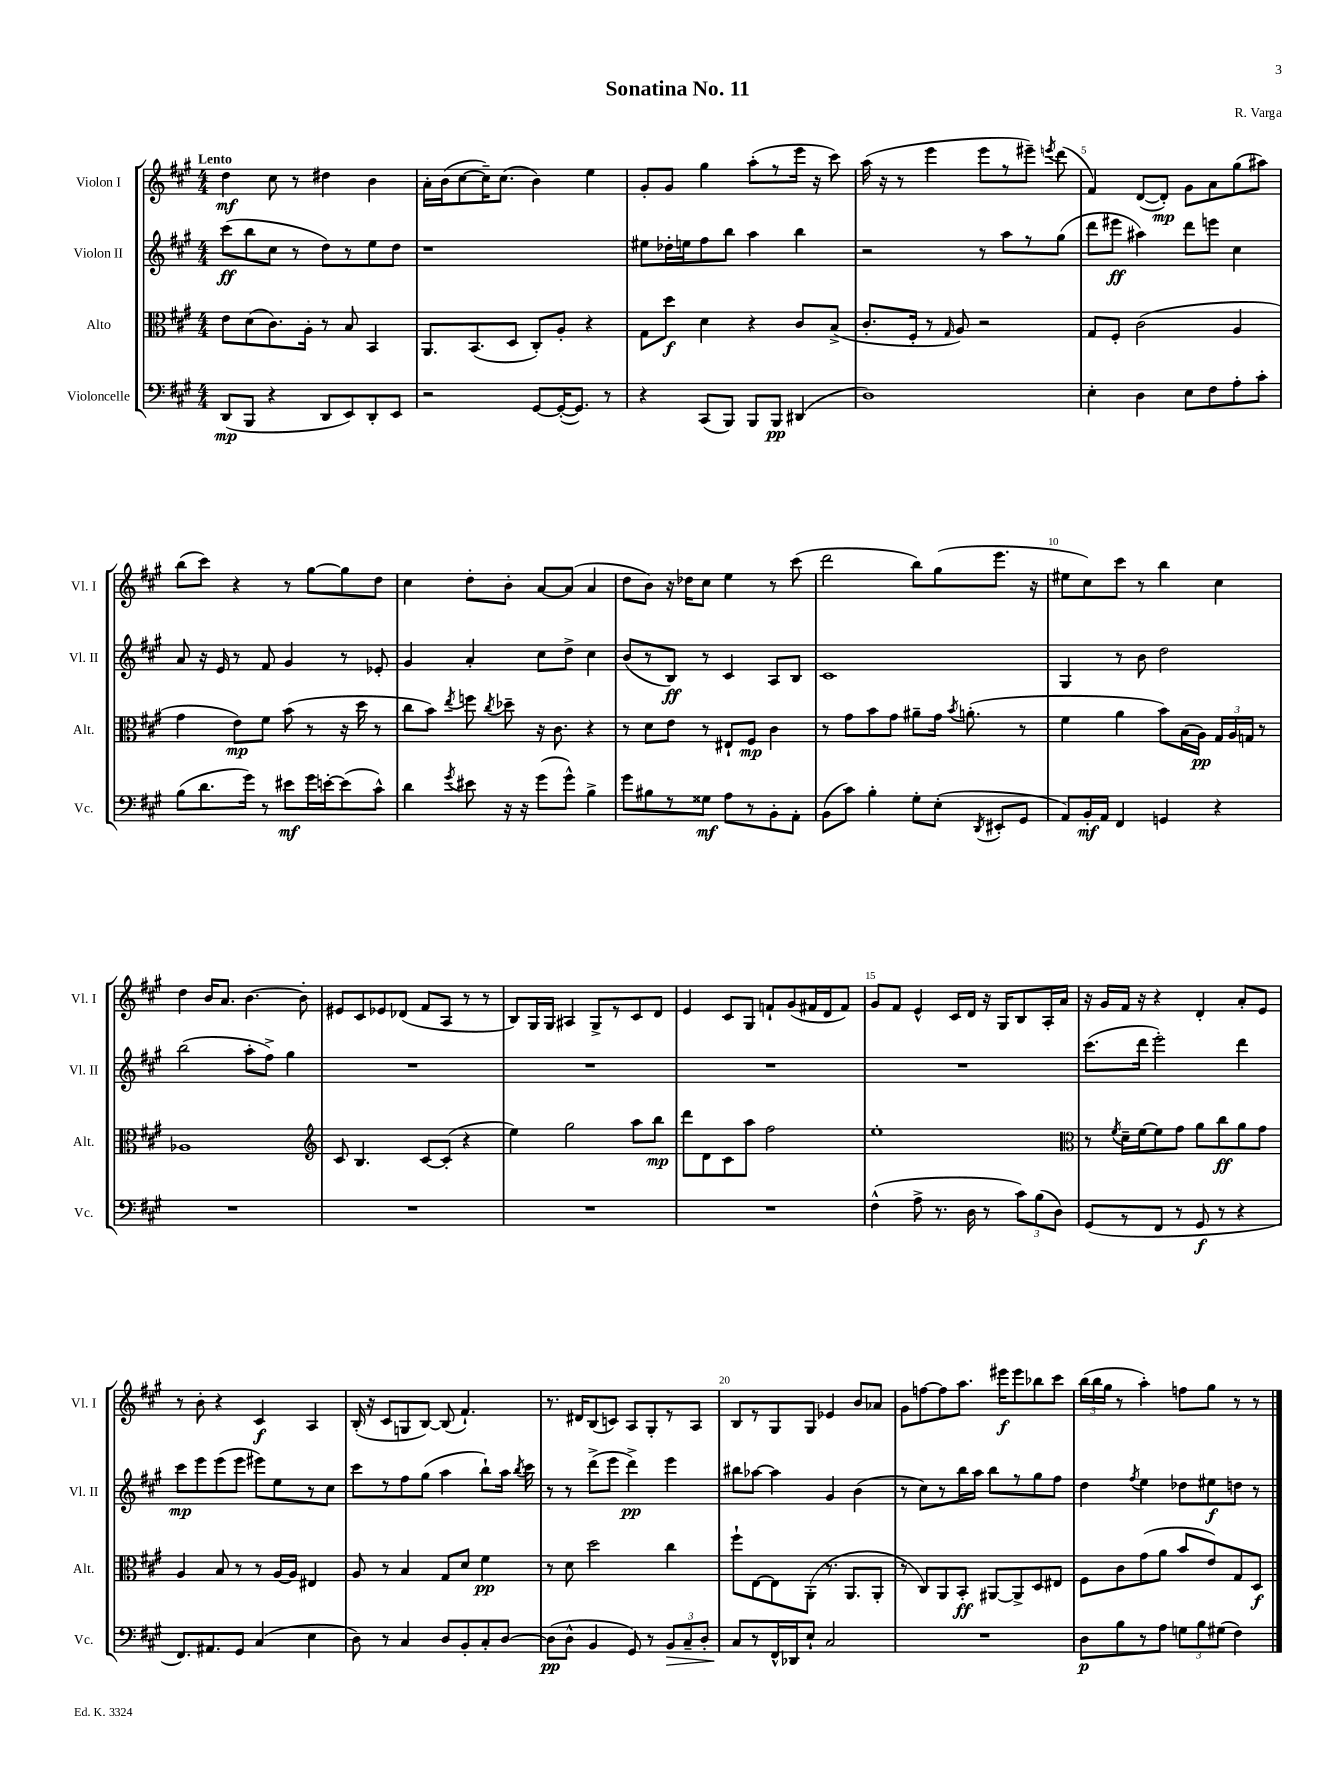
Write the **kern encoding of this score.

**kern	**dynam	**kern	**dynam	**kern	**dynam	**kern	**dynam
*part4	*part4	*part3	*part3	*part2	*part2	*part1	*part1
*staff4	*staff4	*staff3	*staff3	*staff2	*staff2	*staff1	*staff1
*I"Violoncelle	*	*I"Alto	*	*I"Violon II	*	*I"Violon I	*
*I'Vc.	*	*I'Alt.	*	*I'Vl. II	*	*I'Vl. I	*
*clefF4	*	*clefC3	*	*clefG2	*	*clefG2	*
*k[f#c#g#]	*	*k[f#c#g#]	*	*k[f#c#g#]	*	*k[f#c#g#]	*
*M4/4	*	*M4/4	*	*M4/4	*	*M4/4	*
=1	=1	=1	=1	=1	=1	=1	=1
!	!	!	!	!	!	!LO:TX:a:B:t=Lento	!
(8DD/L	mp	8e\L	.	(8ccc#\L	ff	4dd\	mf
8BBB/J	.	(8d\	.	8bb\	.	.	.
4r	.	8.c#\)	.	8cc#\J	.	8cc#\	.
.	.	.	.	8r	.	8r	.
.	.	16A'\Jk	.	.	.	.	.
8DD/L	.	8r	.	8dd\L)	.	4dd#X\	.
8EE/)	.	8B/	.	8r	.	.	.
8DD'/	.	4BB/	.	8ee\	.	4b\	.
8EE/J	.	.	.	8dd\J	.	.	.
=2	=2	=2	=2	=2	=2	=2	=2
2r	.	8.AA/L	.	1r	.	16a'\LL	.
.	.	.	.	.	.	(16b\J	.
.	.	.	.	.	.	[8cc#\	.
.	.	(8.BB/	.	.	.	.	.
.	.	.	.	.	.	16cc#~\K])	.
.	.	.	.	.	.	(8.cc#\J	.
.	.	8D/J	.	.	.	.	.
[8GG#/L	.	8C#'/L)	.	.	.	4b\)	.
(16GG#'/K_	.	8A'/J	.	.	.	.	.
8.GG#/J])	.	.	.	.	.	.	.
.	.	4r	.	.	.	4ee\	.
8r	.	.	.	.	.	.	.
=3	=3	=3	=3	=3	=3	=3	=3
4r	.	8G#\L	.	8ee#X\L	.	8g#'/L	.
.	.	8dd\J	f	16dd-X'\L	.	8g#/J	.
.	.	.	.	16een\J	.	.	.
(8CC#/L	.	4d\	.	8ff#\	.	4gg#\	.
8BBB/J)	.	.	.	8bb\J	.	.	.
8BBB/L	.	4r	.	4aa\	.	(8aa'\L	.
8BBB/J	pp	.	.	.	.	8r	.
(4DD#X/	.	8c#/L	.	4bb\	.	16eee\Jk	.
.	.	.	.	.	.	16r	.
.	.	(8B^/J	.	.	.	8ccc#\)	.
=4	=4	=4	=4	=4	=4	=4	=4
1D)	.	8.c#'/L	.	2r	.	(16aa\	.
.	.	.	.	.	.	16r	.
.	.	.	.	.	.	8r	.
.	.	16F#'/Jk	.	.	.	.	.
.	.	8r	.	.	.	4eee\	.
.	.	16qqG#/	.	.	.	.	.
.	.	8A/)	.	.	.	.	.
.	.	2r	.	8r	.	8eee\L	.
.	.	.	.	8aa\L	.	8r	.
.	.	.	.	8r	.	8eee#X~\J)	.
.	.	.	.	.	.	8qeeen/	.
.	.	.	.	(8gg#\J	.	(8ddd\	.
=5	=5	=5	=5	=5	=5	=5	=5
4E'\	.	8G#/L	.	8ddd\L	.	4f#/)	.
.	.	8F#'/J	.	8eee#X\J	ff	.	.
4D\	.	(2c#\	.	4aa#X\)	.	([8d/L	.
.	.	.	.	.	.	8d'/J])	mp
8E\L	.	.	.	8ddd\L	.	8g#\L	.
8F#\	.	.	.	8eeen\J	.	8a\	.
8A'\	.	4A/	.	4cc#\	.	(8gg#\	.
8c#'\J	.	.	.	.	.	8aa#X\J)	.
!!LO:LB:g=z
=6	=6	=6	=6	=6	=6	=6	=6
(8B\L	.	4g#\	.	8a/	.	(8bb\L	.
8.d\	.	.	.	16r	.	8ccc#\J)	.
.	.	.	.	16e/	.	.	.
.	.	8e\L)	mp	8r	.	4r	.
16g#\Jk)	.	.	.	.	.	.	.
8r	.	8f#\J	.	8f#/	.	.	.
8e#X\L	mf	(8b\	.	4g#/	.	8r	.
16g#\L	.	8r	.	.	.	[8gg#\L	.
[16en'\J	.	.	.	.	.	.	.
(8e\]	.	16r	.	8r	.	8gg#\]	.
.	.	16dd\	.	.	.	.	.
8c#^^\J)	.	8r	.	8e-X'/	.	8dd\J	.
=7	=7	=7	=7	=7	=7	=7	=7
4d\	.	8cc#\L	.	4g#/	.	4cc#\	.
.	.	8b\J)	.	.	.	.	.
8qg#/	.	8qee/	.	.	.	.	.
8e#X\	.	8ffn\	.	4a'/	.	8dd'\L	.
.	.	8qcc#/	.	.	.	.	.
16r	.	8dd-X~\	.	.	.	8b'\J	.
16r	.	.	.	.	.	.	.
(8g#\L	.	16r	.	8cc#\L	.	[8a/L	.
.	.	8.c#\	.	.	.	.	.
8g#^^\J)	.	.	.	8dd^\J	.	(8a/J]	.
4B^\	.	4r	.	4cc#\	.	4a/	.
=8	=8	=8	=8	=8	=8	=8	=8
8g#\L	.	8r	.	(8b/L	.	8dd\L	.
8B#X\	.	8d\L	.	8r	.	8b\J)	.
8r	.	8e\J	.	8B/J)	ff	16r	.
.	.	.	.	.	.	16dd-X\KL	.
8G##X\J	mf	8r	.	8r	.	8cc#\J	.
8A\L	.	8E#X`/L	.	4c#/	.	4ee\	.
8r	.	8F#/J	mp	.	.	.	.
8BB'\	.	4c#\	.	8A/L	.	8r	.
8AA'\J	.	.	.	8B/J	.	(8ccc#\	.
=9	=9	=9	=9	=9	=9	=9	=9
(8BB\L	.	8r	.	1c#	.	2ddd\	.
8c#\J)	.	8g#\L	.	.	.	.	.
4B'\	.	8b\	.	.	.	.	.
.	.	8g#\J	.	.	.	.	.
8G#'\L	.	8a#X~\L	.	.	.	8bb\L)	.
(8E'\J	.	16g#\Jk	.	.	.	(8gg#\	.
.	.	8qb/	.	.	.	.	.
.	.	(8.an'\	.	.	.	.	.
8qDD/	.	.	.	.	.	.	.
8EE#X'/L	.	.	.	.	.	8.eee\J	.
8GG#/J	.	8r	.	.	.	.	.
.	.	.	.	.	.	16r	.
=10	=10	=10	=10	=10	=10	=10	=10
8AA/L)	.	4f#\	.	4G#/	.	8ee#X\L	.
16BB'/L	mf	.	.	.	.	8cc#\)	.
16AA/JJ	.	.	.	.	.	.	.
4FF#/	.	4a\	.	8r	.	8ccc#\J	.
.	.	.	.	8b\	.	8r	.
4GGn/	.	8b\L)	.	2dd\	.	4bb\	.
.	.	(16B\L	.	.	.	.	.
.	.	16A\JJ)	pp	.	.	.	.
4r	.	24G#/LL	.	.	.	4cc#\	.
.	.	24A/	.	.	.	.	.
.	.	24Gn/JJ	.	.	.	.	.
.	.	8r	.	.	.	.	.
!!LO:LB:g=z
=11	=11	=11	=11	=11	=11	=11	=11
1r	.	1A-X	.	(2bb\	.	4dd\	.
.	.	.	.	.	.	16b/KL	.
.	.	.	.	.	.	8.a/J	.
.	.	.	.	8aa'\L	.	[4.b\	.
.	.	.	.	8ff#^\J)	.	.	.
.	.	.	.	4gg#\	.	.	.
.	.	.	.	.	.	8b'\]	.
=12	=12	=12	=12	=12	=12	=12	=12
*	*	*clefG2	*	*	*	*	*
1r	.	8c#/	.	1r	.	8e#X/L	.
.	.	4.B/	.	.	.	8c#/	.
.	.	.	.	.	.	8e-X/	.
.	.	.	.	.	.	(8d-X/J	.
.	.	[8c#/L	.	.	.	8f#/L	.
.	.	(8c#'/J]	.	.	.	8A/J	.
.	.	4r	.	.	.	8r	.
.	.	.	.	.	.	8r	.
=13	=13	=13	=13	=13	=13	=13	=13
1r	.	4ee\)	.	1r	.	8B/L)	.
.	.	.	.	.	.	16G#/L	.
.	.	.	.	.	.	16G#/JJ	.
.	.	2gg#\	.	.	.	4A#X/	.
.	.	.	.	.	.	8G#^/L	.
.	.	.	.	.	.	8r	.
.	.	8aa\L	.	.	.	8c#/	.
.	.	8bb\J	mp	.	.	8d/J	.
=14	=14	=14	=14	=14	=14	=14	=14
1r	.	8ddd\L	.	1r	.	4e/	.
.	.	8d\	.	.	.	.	.
.	.	8c#\	.	.	.	8c#/L	.
.	.	8aa\J	.	.	.	8G#/J	.
.	.	2ff#\	.	.	.	8fn`/L	.
.	.	.	.	.	.	(8g#/	.
.	.	.	.	.	.	16f#X/L	.
.	.	.	.	.	.	16d/J	.
.	.	.	.	.	.	8f#/J)	.
=15	=15	=15	=15	=15	=15	=15	=15
(4F#^^\	.	1ee'	.	1r	.	8g#/L	.
.	.	.	.	.	.	8f#/J	.
8A^\	.	.	.	.	.	4e^^/	.
8.r	.	.	.	.	.	.	.
.	.	.	.	.	.	16c#/LL	.
16D\	.	.	.	.	.	16d/JJ	.
8r	.	.	.	.	.	16r	.
.	.	.	.	.	.	16G#/KL	.
12c#\L)	.	.	.	.	.	8B/	.
(12B\	.	.	.	.	.	.	.
.	.	.	.	.	.	16A'/L	.
12D\J)	.	.	.	.	.	.	.
.	.	.	.	.	.	16a/JJ	.
=16	=16	=16	=16	=16	=16	=16	=16
*	*	*clefC3	*	*	*	*	*
(8GG#/L	.	8r	.	(8.ccc#\L	.	16r	.
.	.	.	.	.	.	16g#/LL	.
.	.	8qf#/	.	.	.	.	.
8r	.	16d~\LL	.	.	.	16f#/JJ	.
.	.	[16f#\J	.	16ddd\Jk	.	16r	.
8FF#/J	.	8f#\]	.	2eee'\)	.	4r	.
8r	.	8g#\J	.	.	.	.	.
8GG#/	f	8a\L	.	.	.	4d'/	.
8r	.	8cc#\	ff	.	.	.	.
4r	.	8a\	.	4ddd\	.	8a'/L	.
.	.	8g#\J	.	.	.	8e/J	.
!!LO:LB:g=z
=17	=17	=17	=17	=17	=17	=17	=17
8.FF#/L)	.	4A/	.	8ccc#\L	mp	8r	.
.	.	.	.	8eee\	.	8b'\	.
8.AA#X/	.	.	.	.	.	.	.
.	.	8B/	.	(8eee\	.	4r	.
8GG#/J	.	8r	.	8eee\J	.	.	.
(4C#/	.	8r	.	8eee#X\L)	.	4c#/	f
.	.	[16A/LL	.	8ee\	.	.	.
.	.	16A/JJ]	.	.	.	.	.
4E\	.	4E#X/	.	8r	.	4A/	.
.	.	.	.	8cc#\J	.	.	.
=18	=18	=18	=18	=18	=18	=18	=18
8D\)	.	8A/	.	8ccc#\L	.	(16B'/	.
.	.	.	.	.	.	16r	.
8r	.	8r	.	8r	.	8c#/L	.
4C#/	.	4B/	.	8ff#\	.	8Gn/	.
.	.	.	.	(8gg#\J	.	[8B/J)	.
8D/L	.	8G#/L	.	4aa\	.	(8B/]	.
8BB'/	.	8d/J	.	.	.	4.f#`/)	.
8C#'/	.	4f#\	pp	8bb`\L)	.	.	.
[8D/J	.	.	.	16aa\Jk	.	.	.
.	.	.	.	8qbb/	.	.	.
.	.	.	.	16ccc#\	.	.	.
=19	=19	=19	=19	=19	=19	=19	=19
(8D\L]	pp	8r	.	8r	.	8.r	.
8D^^\J	.	8d\	.	8r	.	.	.
.	.	.	.	.	.	16d#X/KL	.
4BB/	.	2dd\	.	(8ddd^\L	.	(8B/	.
.	.	.	.	8eee\J	.	8cn/J)	.
8GG#/)	.	.	.	4ddd^\)	pp	8A/L	.
8r	.	.	.	.	.	8G#'/	.
!	!LO:HP:b	!	!	!	!	!	!
12BB/L	>	4cc#\	.	4eee\	.	8r	.
12C#~/	.	.	.	.	.	.	.
.	.	.	.	.	.	8A/J	.
12D'/J	.	.	.	.	.	.	.
=20	=20	=20	=20	=20	=20	=20	=20
8C#/L	.	8ff#`\L	.	8bb#X\L	.	8B/L	.
8r	]	[8E\	.	[8aa-X\J	.	8r	.
16FF#^^/L	.	8E\]	.	4aa-\]	.	8G#/	.
16DD-X/J	.	.	.	.	.	.	.
8E`/J	.	(8AA'\J	.	.	.	8G#/J	.
2C#/	.	8.r	.	4g#/	.	4e-X/	.
.	.	8.AA/L	.	.	.	.	.
.	.	.	.	(4b\	.	8b/L	.
.	.	8AA'/J	.	.	.	8a-X/J	.
=21	=21	=21	=21	=21	=21	=21	=21
1r	.	8r	.	8r	.	8g#\L	.
.	.	8C#/L)	.	8cc#\L)	.	[8ffn\	.
.	.	8AA/	.	8r	.	8ff\]	.
.	.	8BB'/J	ff	16bb\L	.	8.aa\J	.
.	.	.	.	16aa\JJ	.	.	.
.	.	[8AA#X/L	.	8bb\L	.	.	.
.	.	.	.	.	.	16eee#X\KL	f
.	.	8AA#^/]	.	8r	.	8eee#\	.
.	.	8D/	.	8gg#\	.	8bb-X\	.
.	.	8E#X/J	.	8ff#\J	.	8ccc#\J	.
=22	=22	=22	=22	=22	=22	=22	=22
8D\L	p	8F#\L	.	4dd\	.	(24bb\LL	.
.	.	.	.	.	.	24bb\	.
.	.	.	.	.	.	24gg#\JJ	.
8B\	.	8c#\	.	.	.	8r	.
.	.	.	.	8qff#/	.	.	.
8r	.	(8g#\	.	4ee\	.	4aa'\)	.
8A\J	.	8a\J	.	.	.	.	.
12Gn\L	.	8b/L	.	8dd-X\L	.	8ffn\L	.
12B\	.	.	.	.	.	.	.
.	.	8e/)	.	8ee#X\	f	8gg#\J	.
(12G#X\J	.	.	.	.	.	.	.
4F#\)	.	8G#/	.	8ddn\J	.	8r	.
.	.	8D/J	f	8r	.	8r	.
==	==	==	==	==	==	==	==
*-	*-	*-	*-	*-	*-	*-	*-
